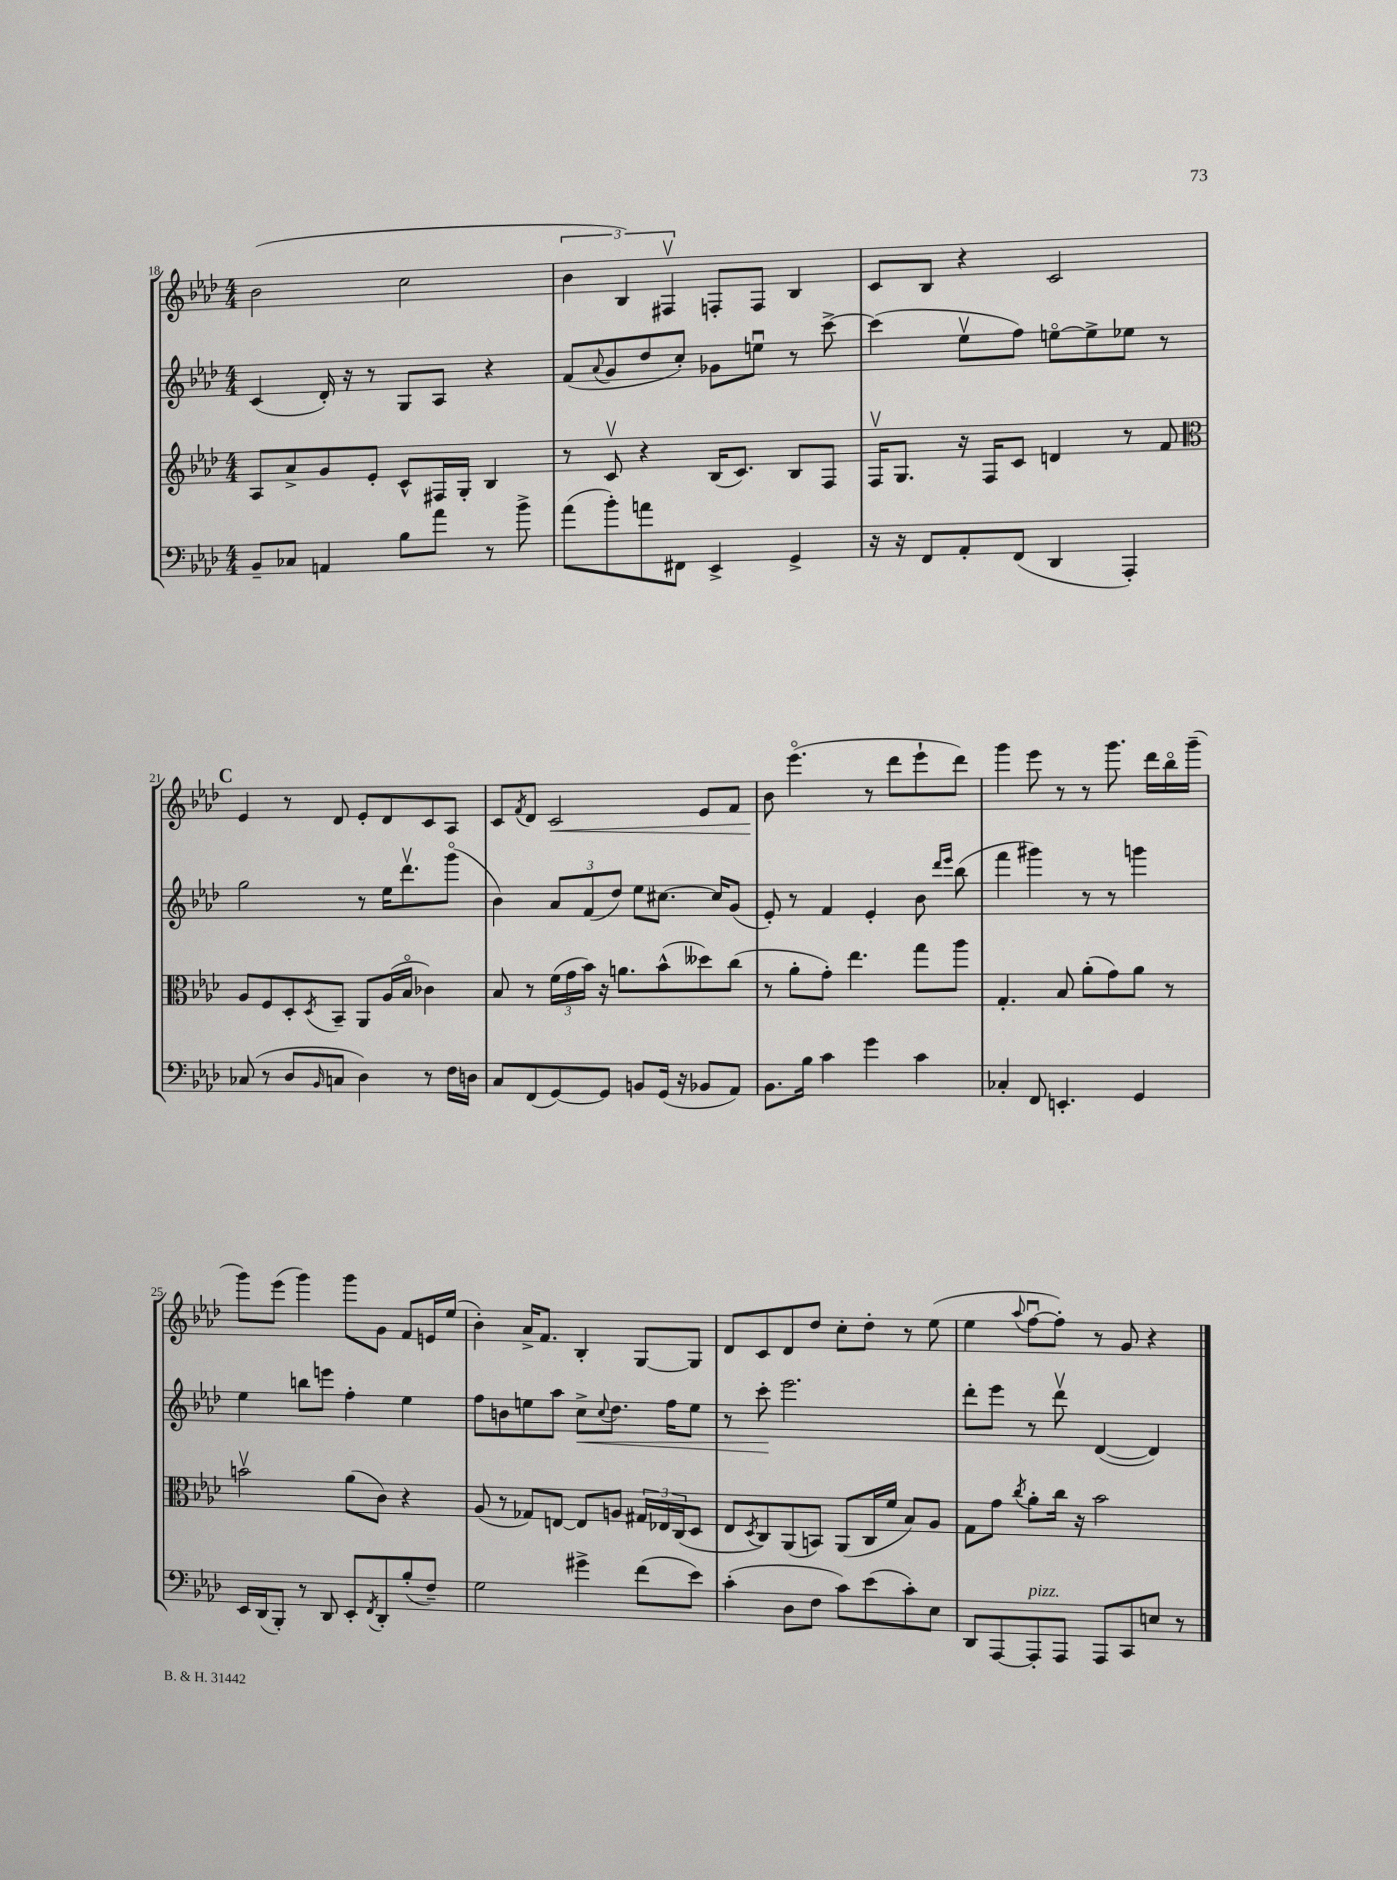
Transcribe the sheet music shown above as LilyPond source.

<<
\new StaffGroup <<
\new Staff = "s0" {
    \clef treble \key aes \major \numericTimeSignature \time 4/4
    bes'2( c''2 |
    \tuplet 3/2 { bes'4 bes4) fis4\upbow } f8-. f8 bes4 |
    c'8 bes8 r4 c'2 |
    \mark \markup { \bold "C" } ees'4 r8 des'8 ees'8-. des'8 c'8 aes8 |
    c'8 \acciaccatura { f'8 } des'8 c'2\< ees'8 f'8 |
    bes'8\! ees'''4.\flageolet( r8 des'''8 ees'''8-! des'''8) |
    g'''4 ees'''8 r8 r8 g'''8. des'''16 bes''16\flageolet g'''16--( |
    g'''8) ees'''8( g'''4) g'''8 g'8 f'8 e'16 ees''16( |
    bes'4-.) aes'16-> f'8. bes4-. g8~ g8 |
    des'8 c'8 des'8 des''8 c''8-. des''8-. r8 ees''8( |
    ees''4 \appoggiatura { aes''8 } f''8~\downbow f''8-.) r8 g'8 r4 \bar "|." |
}
\new Staff = "s1" {
    \clef treble \key aes \major \numericTimeSignature \time 4/4
    c'4( des'16-.) r16 r8 g8 aes8 r4 |
    f'8( \appoggiatura { aes'8 } g'8 des''8 c''8-.) ges'8 e''8\downbow r8 c'''8~-> |
    c'''4( ees''8\upbow f''8) e''8~\flageolet e''8-> ees''8 r8 |
    \mark \markup { \bold "C" } g''2 r8 ees''16 des'''8.\upbow g'''8\flageolet( |
    bes'4) \tuplet 3/2 { aes'8 f'8( des''8) } ees''8 cis''8.~ cis''16 g'8( |
    ees'8-.) r8 f'4 ees'4-. bes'8 \grace { des'''16 ees'''16 } bes''8( |
    f'''4 gis'''4) r8 r8 g'''4 |
    ees''4 b''8 e'''8 f''4-. ees''4 |
    f''8 b'8 e''8 aes''8 c''8->\< \appoggiatura { c''8 } des''8. f''16 e''8 |
    r8 c'''8-.\! ees'''2. |
    des'''8-. ees'''8 r8 des'''8\upbow des'4~( des'4) \bar "|." |
}
\new Staff = "s2" {
    \clef treble \key aes \major \numericTimeSignature \time 4/4
    aes8 aes'8-> g'8 ees'8-. c'8-^ fis16 g16-. bes4 |
    r8 c'8\upbow r4 bes16( c'8.) bes8 f8 |
    f16\upbow g8. r16 f16 c'8 d'4 r8 f'8 |
    \mark \markup { \bold "C" } \clef alto aes8 f8 des8-. \acciaccatura { des8 } bes,8-- aes,8 aes16( bes16\flageolet ces'4) |
    bes8 r8 \tuplet 3/2 { f'16( g'16 bes'16) } r16 a'8. bes'8-^( deses''8) c''8( |
    r8 aes'8-. g'8-.) ees''4. g''8 aes''8 |
    g4.-. bes8 aes'8-.( g'8) aes'8 r8 |
    b'2\upbow aes'8( c'8) r4 |
    aes8( r8 ges8) e8~ e8 a8 \tuplet 3/2 { gis16 ees16 c16( } des8 |
    ees8 \acciaccatura { des8 } c8) aes,8( b,8) aes,8( c16 f'16 bes8) aes8 |
    g8 g'8 \acciaccatura { c''8 } aes'8-. c''16 r16 bes'2 \bar "|." |
}
\new Staff = "s3" {
    \clef bass \key aes \major \numericTimeSignature \time 4/4
    bes,8-- ces8 a,4 bes8 aes'8 r8 bes'8-> |
    aes'8( bes'8-.) a'8 fis,8 ees,4-> g,4-> |
    r16 r16 f,8 aes,8-. f,8( des,4 aes,,4-.) |
    \mark \markup { \bold "C" } ces8( r8 des8 \grace { bes,16 } c8 des4) r8 f16 d16 |
    c8 f,8( g,8~) g,8 b,8 g,16( r16 bes,8 aes,8) |
    bes,8. bes16 c'4 g'4 c'4 |
    ces4-. f,8 e,4.-. g,4 |
    ees,16 des,16( bes,,8-.) r8 des,8 ees,8-. \acciaccatura { f,8 } des,8-. bes8-.( f8--) |
    g2 gis'4-> f'8( ees'8) |
    c'4-.( des8 f8 c'8) ees'8( c'8-.) ees8 |
    des,8 aes,,8~ aes,,8-.^\markup { \italic "pizz." } aes,,8 aes,,8 c,8 e8 r8 \bar "|." |
}
>>
>>
\layout { \context { \Score currentBarNumber = #18 } }
